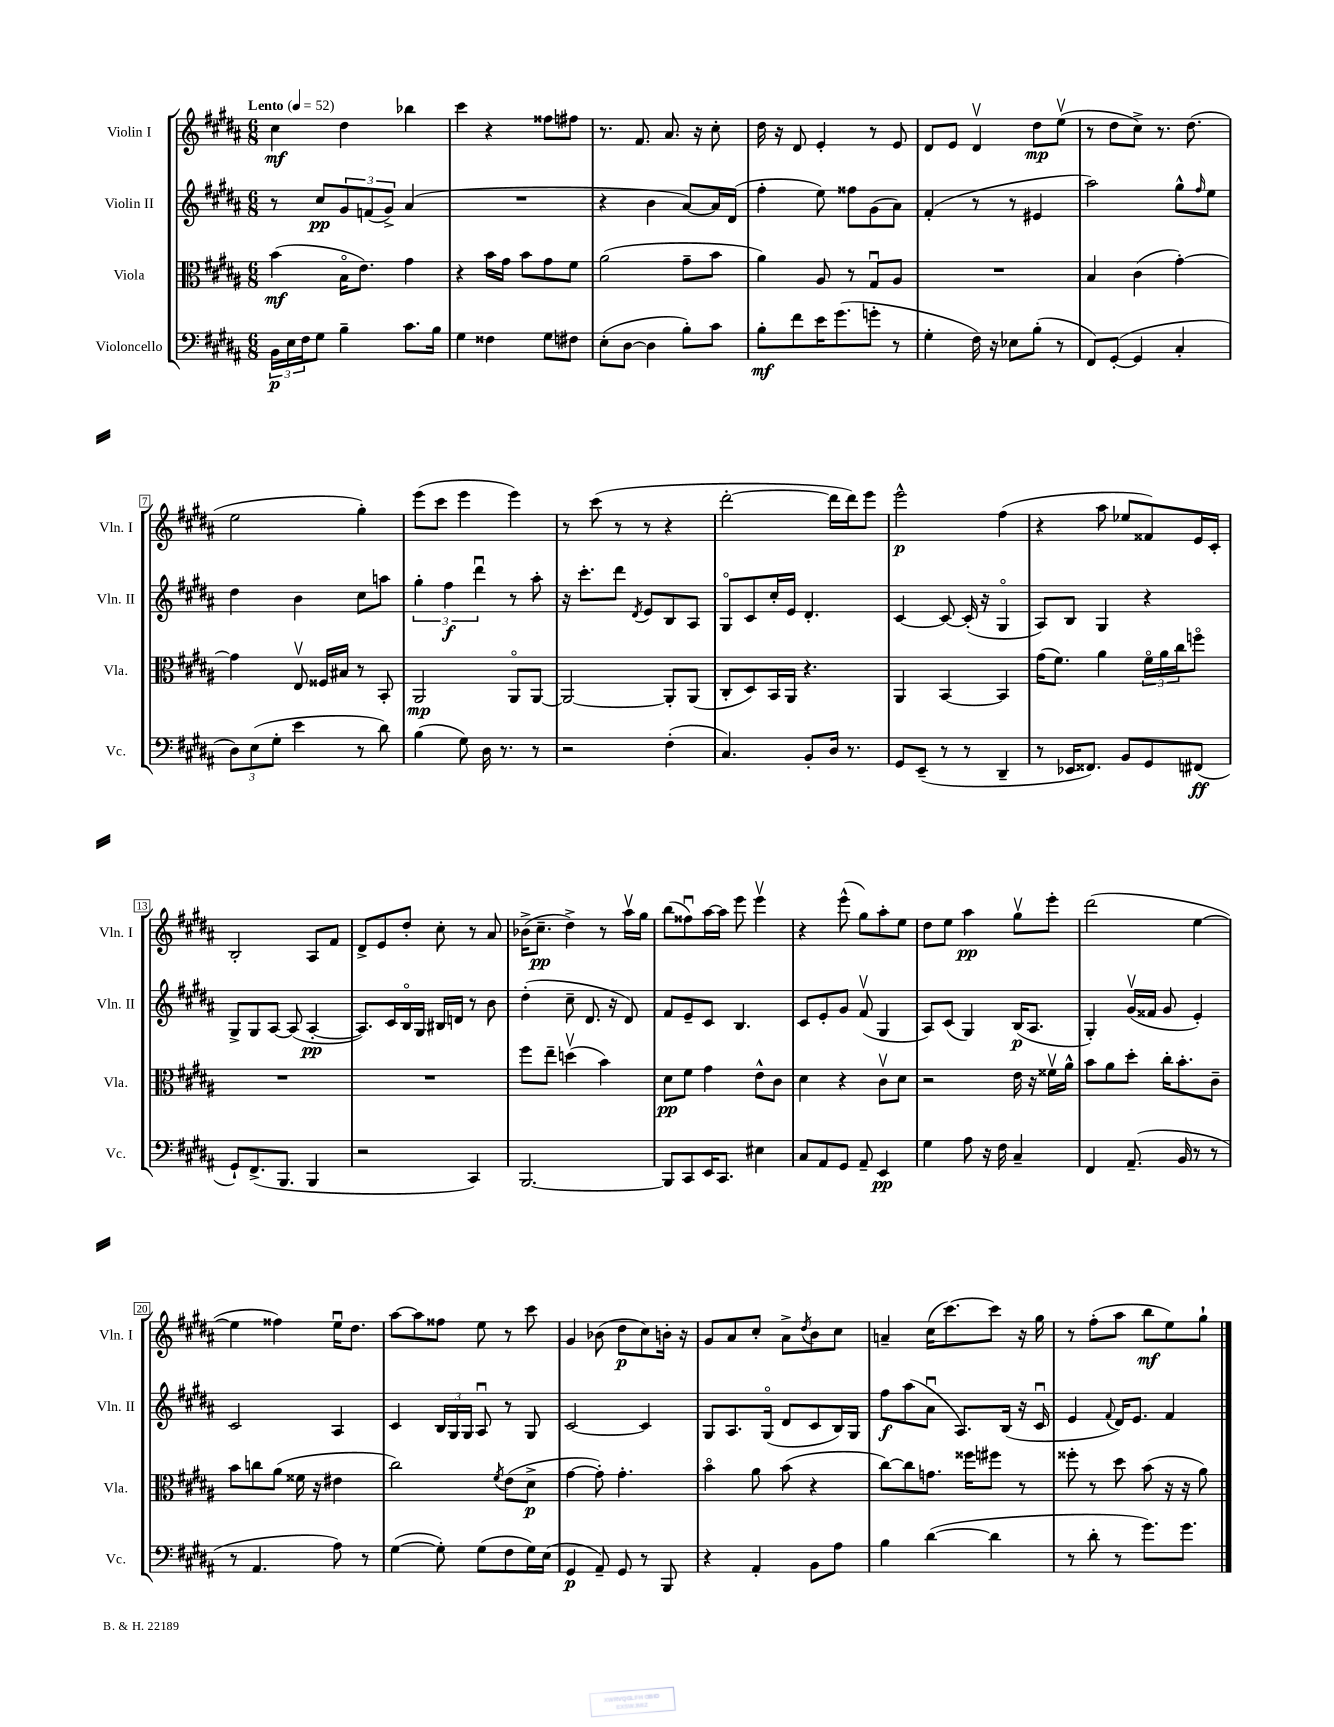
<<
\new StaffGroup <<
\new Staff = "s0" \with { instrumentName = "Violin I" shortInstrumentName = "Vln. I" } {
    \clef treble \key b \major \numericTimeSignature \time 6/8 \tempo "Lento" 4 = 52
    cis''4\mf dis''4 bes''4 |
    cis'''4 r4 fisis''8 fis''8 |
    r8. fis'8. ais'8. r16 cis''8-. |
    dis''16 r16 dis'8 e'4-. r8 e'8 |
    dis'8 e'8 dis'4\upbow dis''8\mp e''8\upbow( |
    r8 dis''8 cis''8->) r8. dis''8.( |
    e''2 gis''4-.) |
    e'''8( cis'''8 e'''4 e'''4) |
    r8 cis'''8( r8 r8 r4 |
    dis'''2~-. dis'''16 dis'''16) e'''8 |
    e'''2-^\p fis''4( |
    r4 ais''8 ees''8 fisis'8) e'16 cis'16-. |
    b2-. ais8 fis'8 |
    dis'8-> e'8 dis''8-. cis''8-. r8 ais'8 |
    bes'16->( cis''8.--\pp dis''4->) r8 ais''16\upbow gis''16 |
    b''8( fisis''8\downbow) ais''16~ ais''16 e'''8 e'''4\upbow |
    r4 e'''8-^( gis''8) ais''8-. e''8 |
    dis''8 e''8 ais''4\pp gis''8\upbow e'''8-. |
    dis'''2( e''4~ |
    e''4 fisis''4) e''16\downbow dis''8. |
    ais''8~ ais''8 fisis''8 e''8 r8 cis'''8 |
    gis'4 bes'8( dis''8\p cis''8) b'16-. r16 |
    gis'8 ais'8 cis''8-. ais'8-> \acciaccatura { dis''8 } b'8 cis''8 |
    a'4-- cis''16( cis'''8.~) cis'''8 r16 gis''16 |
    r8 fis''8-.( ais''8 b''8\mf e''8) gis''8-! \bar "|." |
}
\new Staff = "s1" \with { instrumentName = "Violin II" shortInstrumentName = "Vln. II" } {
    \clef treble \key b \major \numericTimeSignature \time 6/8
    r8 cis''8\pp \tuplet 3/2 { gis'8 f'8( gis'8->) } ais'4( |
    R2. |
    r4 b'4 ais'8~) ais'16 dis'16( |
    fis''4-. e''8) fisis''8 gis'8( ais'8) |
    fis'4-.( r8 r8 eis'4 |
    ais''2) gis''8-^ \grace { fis''16 } e''8 |
    dis''4 b'4 cis''8 a''8 |
    \tuplet 3/2 { gis''4-. fis''4\f dis'''4\downbow } r8 ais''8-. |
    r16 cis'''8.-. dis'''8 \acciaccatura { dis'8 } e'8 b8 ais8 |
    gis8\flageolet cis'8 cis''16-. e'16 dis'4.-. |
    cis'4~ cis'8~ cis'16-.( r16 gis4\flageolet |
    ais8) b8 gis4 r4 |
    gis8-> gis8 ais8~ ais8( ais4~-.\pp |
    ais8.) cis'16 b16\flageolet gis16 bis16 d'16 r8 b'8 |
    dis''4-.( cis''8-- dis'8. r16 dis'8) |
    fis'8 e'8-- cis'8 b4. |
    cis'8 e'8-. gis'8 fis'8\upbow( gis4 |
    ais8) cis'8( gis4) b16\p( ais8. |
    gis4-.) gis'16\upbow( fisis'16 gis'8 e'4-.) |
    cis'2 ais4 |
    cis'4 \tuplet 3/2 { b16 gis16 gis16 } ais8\downbow r8 gis8 |
    cis'2~ cis'4 |
    gis8 ais8. gis16\flageolet( dis'8 cis'8 b16) gis16 |
    fis''8\f ais''8( ais'8\downbow ais8.) b16( r16 cis'16\downbow |
    e'4 \appoggiatura { fis'8 } dis'16) e'8. fis'4 \bar "|." |
}
\new Staff = "s2" \with { instrumentName = "Viola" shortInstrumentName = "Vla." } {
    \clef alto \key b \major \numericTimeSignature \time 6/8
    b'4\mf( b16\flageolet e'8.) gis'4 |
    r4 b'16 gis'16 b'8 gis'8 fis'8 |
    ais'2( gis'8-- b'8 |
    ais'4) ais8 r8 gis8\downbow ais8 |
    R2. |
    b4 cis'4( gis'4~-.) |
    gis'4 e8\upbow fisis16 bis16 r8 b,8-. |
    ais,2\mp ais,8\flageolet ais,8~ |
    ais,2~ ais,8-. ais,8( |
    cis8-. dis8) b,16 ais,16 r4. |
    ais,4 b,4~ b,4 |
    gis'16( fis'8.) ais'4 \tuplet 3/2 { fis'16\flageolet ais'16 cis''16 } f''8\flageolet |
    R2. |
    R2. |
    fis''8 e''8-- d''4\upbow( b'4) |
    dis'8\pp fis'8 gis'4 e'8-^ cis'8 |
    dis'4 r4 cis'8\upbow dis'8 |
    r2 e'16 r16 fisis'16\upbow ais'16-^ |
    b'8 ais'8 dis''8-. cis''16-. b'8.-. cis'8-- |
    b'8 c''8 ais'8( fisis'16 r16 eis'4 |
    cis''2) \acciaccatura { fis'8 } e'8( dis'8->\p |
    gis'4~ gis'8-.) gis'4.-. |
    b'4\flageolet ais'8 b'8( r4 |
    cis''8~) cis''8 g'8. fisis''16 fis''8 r8 |
    fisis''8-. r8 dis''8 b'8( r16 r16 ais'8) \bar "|." |
}
\new Staff = "s3" \with { instrumentName = "Violoncello" shortInstrumentName = "Vc." } {
    \clef bass \key b \major \numericTimeSignature \time 6/8
    \tuplet 3/2 { b,16\p e16 fis16 } gis8 b4-- cis'8. b16 |
    gis4 fisis4 gis8 fis8 |
    e8-.( dis8~ dis4 b8-.) cis'8 |
    b8-.\mf fis'8 e'16 gis'8.( g'8-. r8 |
    gis4-. fis16) r16 ees8 b8-.( r8 |
    fis,8) gis,8~-.( gis,4 cis4-. |
    \tuplet 3/2 { dis8) e8( gis8-. } e'4 r8 dis'8) |
    b4( gis8) dis16 r8. r8 |
    r2 fis4-.( |
    cis4.) b,8-. dis16 r8. |
    gis,8 e,8--( r8 r8 dis,4-- |
    r8 ees,16 fisis,8.) b,8 gis,8 fis,8\ff( |
    gis,8-!) fis,8.->( b,,8. b,,4 |
    r2 cis,4) |
    b,,2.~ |
    b,,8 cis,8 e,16 cis,8. eis4 |
    cis8 ais,8 gis,8 ais,8-- e,4\pp |
    gis4 ais8 r16 fis16 cis4-- |
    fis,4 ais,8.--( b,16 r8 r8 |
    r8 ais,4. ais8) r8 |
    gis4~( gis8-.) gis8( fis8 gis16) e16( |
    gis,4\p ais,8--) gis,8 r8 b,,8 |
    r4 ais,4-. b,8 ais8 |
    b4 dis'4~( dis'4 |
    r8 dis'8-. r8 gis'8.) gis'8. \bar "|." |
}
>>
>>
\layout { \context { \Score \override BarNumber.stencil = #(make-stencil-boxer 0.1 0.3 ly:text-interface::print) } }
